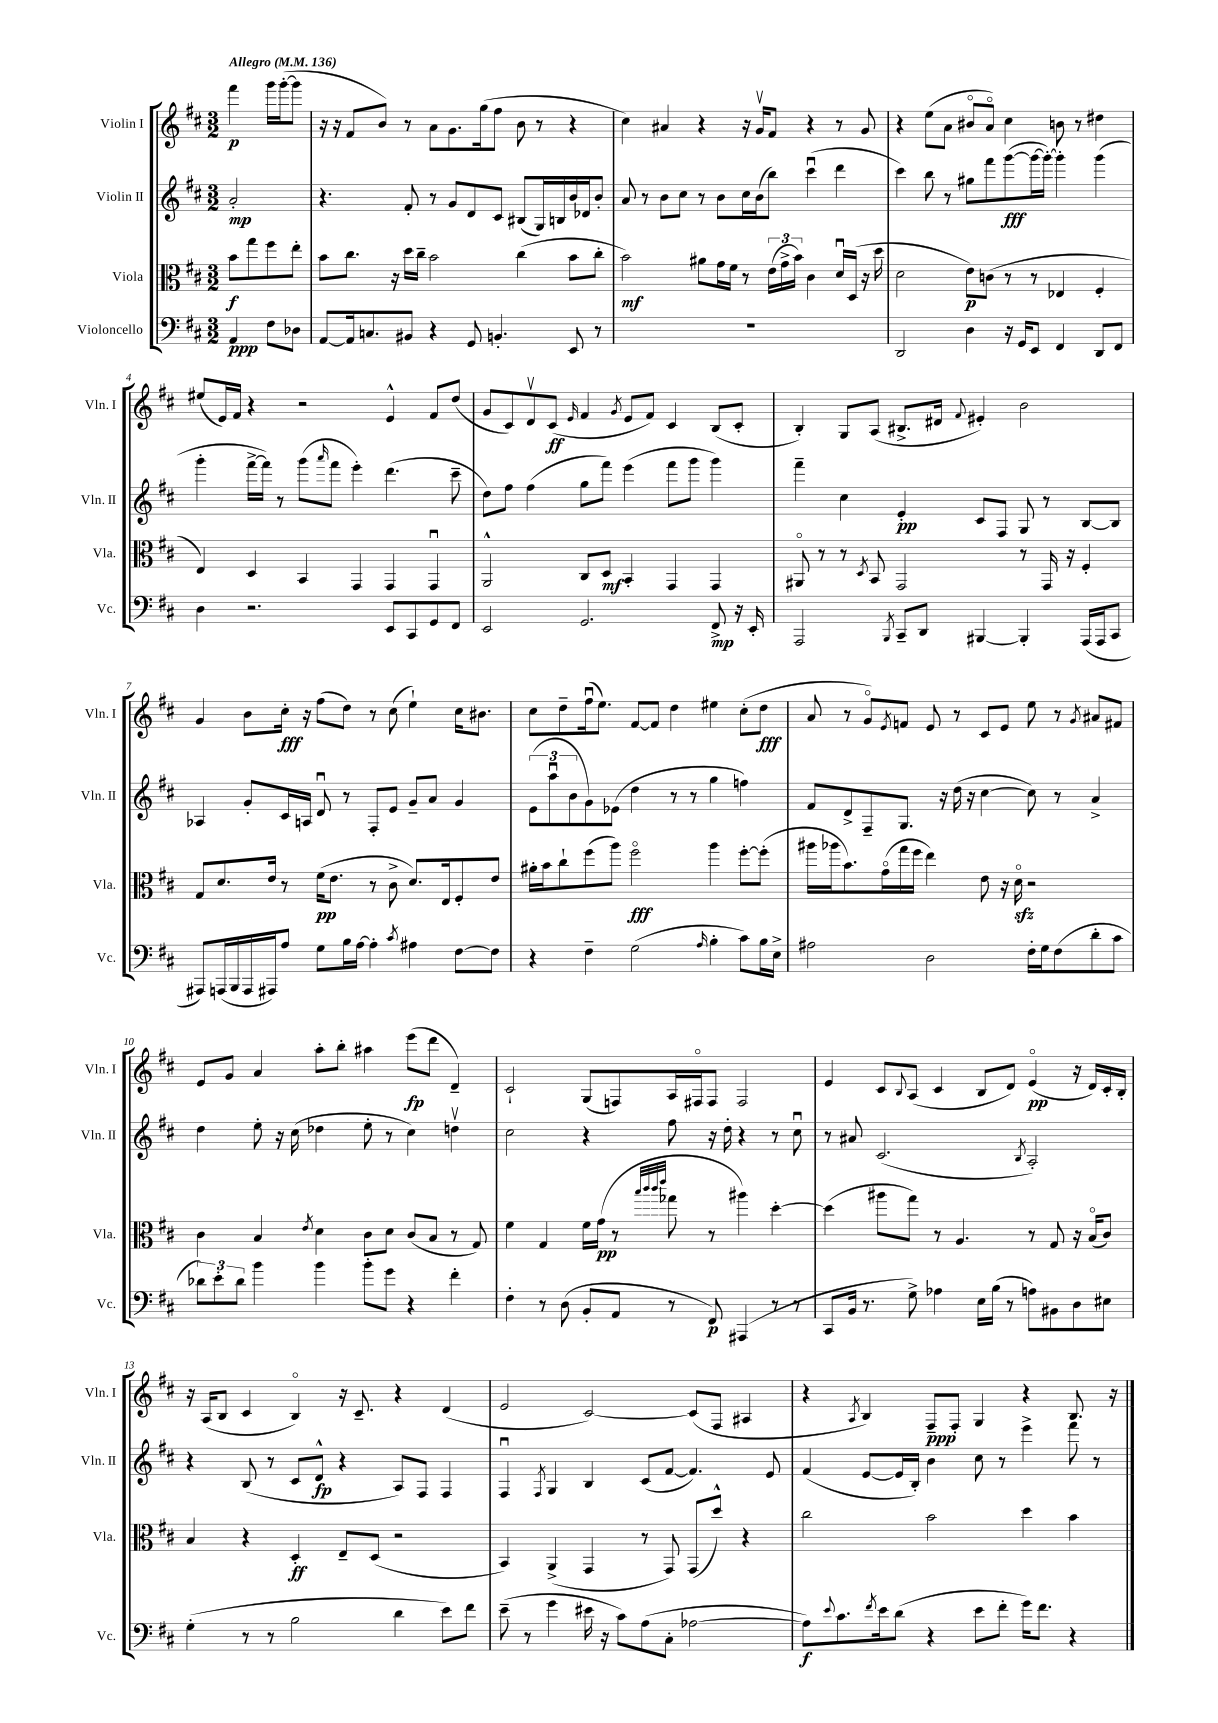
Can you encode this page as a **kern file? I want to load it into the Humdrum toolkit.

**kern	**kern	**kern	**kern
*staff4	*staff3	*staff2	*staff1
*clefF4	*clefC3	*clefG2	*clefG2
*k[f#c#]	*k[f#c#]	*k[f#c#]	*k[f#c#]
*M3/2	*M3/2	*M3/2	*M3/2
*MM136	*MM136	*MM136	*MM136
4AA/	8b\L	2a'/	4fff#\
.	8gg\	.	.
8F#\L	8ff#\	.	16ggg\LL
.	.	.	([16ggg'\J
8D-\J	8ee'\J	.	8ggg\]J
=	=	=	=
[8AA/L	8b\L	4.r	16r
.	.	.	16r
16AA/]k	8.cc#\J	.	8f#/L
8.C/	.	.	.
.	.	.	8b/J)
.	16r	.	.
8BB#/J	16dd\LL	8f#'/	8r
.	16cc#~\JJ	.	.
4r	2b\	8r	8a\L
.	.	8g/L	8.g\
8GG/	.	8d/	.
.	.	.	(16gg\k
4.BB'/	.	8c#/J	8ff#\J
.	(4cc#\	(8B#/L	8b\
.	.	16G/L)	8r
.	.	16B/	.
8EE/	8b\L	16b/	4r
.	.	16d-/J	.
8r	8cc#'\J	8b'/J	.
=	=	=	=
1.r	2b\)	8a/	4cc#\)
.	.	8r	.
.	.	8b\L	4a#/
.	.	8cc#\J	.
.	8a#\L	8r	4r
.	16g\L	8b\L	.
.	16f#\JJ	.	.
.	8r	16cc#\L	16r
.	.	(16b\J	16gv/LK
.	(24e\LL	8bb\J)	8f#/J
.	24g^\	.	.
.	24b\JJ)	.	.
.	4c#\	(4ccc#u\	4r
.	16du/LL	4ddd\	8r
.	(16D/JJ	.	.
.	16r	.	8g/
.	16dd\	.	.
=	=	=	=
2DD/	2d\	4ccc#\)	4r
.	.	8bb\	(8ee\L
.	.	8r	8a\J
4D\	8e\L)	8gg#\L	8b#o/L
.	(8c\J	8fff#\	8ao/J)
16r	8r	([8ggg\	4cc#\
16GG/LK	.	.	.
8EE/J	8r	16ggg\_L	.
.	.	16ggg'\_JJ)	.
4FF#/	4E-/	4ggg'\]	8b\
.	.	.	8r
8DD/L	4F#'/	(4ggg\	4dd#\
8FF#/J	.	.	.
=	=	=	=
4D\	4E/)	4ggg'\	(8ee#/L
.	.	.	16e/L)
.	.	.	16f#/JJ
2.r	4D/	[16fff#^\LL	4r
.	.	16fff#\]JJ)	.
.	.	8r	.
.	4BB/	(8ggg\L	2r
.	.	16qqaaa/	.
.	.	8fff#\J	.
.	4GG/	4eee'\)	.
8EE/L	4GG/	(4.ddd\	4e^^/
8CC#/	.	.	.
8GG/	4GGu/	.	8f#/L
8FF#/J	.	8ccc#~\	(8dd/J
=	=	=	=
2EE/	2AA^^/	8dd\L)	8g/L
.	.	8ff#\J	8c#/)
.	.	(4ff#\	8dv/
.	.	.	(8c#/J
.	.	.	16qqe/
2.GG/	8C#/L	8gg\L	4f#/
.	8D/J	8fff#\J)	.
.	.	.	8qg/
.	4BB'/	(4eee\	8e/L
.	.	.	8f#/J)
.	4GG/	8fff#\L	4c#/
.	.	8ggg\J	.
8FF#^/	4GG/	4ggg\)	(8B/L
16r	.	.	8c#'/J
16EE'/	.	.	.
=	=	=	=
2AAA/	8AA#o/	4fff#~\	4B'/)
.	8r	.	.
.	8r	4cc#\	8G/L
.	8qD/	.	.
.	8BB/	.	(8A/J
8qBBB/	.	.	.
8CC#~/L	2GG/	4e'/	8.B#^/L
8DD/J	.	.	.
.	.	.	16d#/Jk
.	.	.	8qqf#/
[4BBB#/	.	8c#/L	4e#'/)
.	.	8F#/J	.
4BBB#'/]	8r	8G/	2b\
.	16GG/	8r	.
.	16r	.	.
(16AAA/LL	4F#'/	[8B/L	.
16AAA/J	.	.	.
8CC#/J	.	8B/]J	.
=	=	=	=
8AAA#/L)	8G/L	4A-/	4g/
(16AAA/L	8.d/	.	.
16BBB/	.	.	.
16AAA/	.	8g'/L	8b\L
16AAA#/J)	16e/Jk	.	.
8A/J	8r	16c#/L	16cc#'\Jk
.	.	16A/JJ	16r
8G\L	(16f#\LK	8du/	(8ff#\L
.	8.e\J	.	.
16B\L	.	8r	8dd\J)
[16A\JJ	.	.	.
4A'\]	8r	8F#'/L	8r
.	8c#^\	8e/J	(8cc#\
8qc#/	.	.	.
4A#\	8.d/L)	8g~/L	4ee`\)
.	.	8a/J	.
.	16E/k	.	.
[8F#\L	8F#'/	4g/	16cc#\LK
.	.	.	8.b#\J
8F#\]J	8e/J	.	.
=	=	=	=
4r	16a#'\LL	(12e\L	8cc#\L
.	16b\J	.	.
.	.	12aau\	.
.	8cc#`\	.	8dd~\
.	.	12b\	.
4F#~\	(8ff#\	8g\)	(16ff#u\k
.	.	.	8.ee\J)
.	8aa\J)	(8e-\J	.
(2G\	2ff#o\	4dd\	[8f#/L
.	.	.	8f#/]J
.	.	8r	4dd\
.	.	8r	.
16qqA/	.	.	.
4B'\	4aa\	4gg\	4ee#\
8c#\L)	[8ff#'\L	4ff\)	(8cc#'\L
16B\L	(8ff#'\]J	.	8dd\J
16E^\JJ	.	.	.
=	=	=	=
2A#\	16aa#\LL	8f#/L	8a/
.	16aa-\J	.	.
.	8.b\)	8d^/	8r
.	.	8F#~/	8go/L)
.	(16go\L	.	.
.	.	.	8qe/
.	16gg\	8.G/J	8f/J
.	16ff#\JJ	.	.
2D\	4ee\)	.	8e/
.	.	16r	.
.	.	(16dd\	8r
.	.	16r	.
.	8e\	[4cc#\	8c#/L
.	16r	.	8e/J
.	16do\	.	.
16F#'\LL	2r	8cc#\])	8ee\
16G\J	.	.	.
(8F#\	.	8r	8r
.	.	.	8qg/
8d'\	.	4a^/	8a#/L
8c#\J	.	.	8f#/J
=	=	=	=
12d-\L)	4c#\	4dd\	8e/L
12e'\	.	.	.
.	.	.	8g/J
12d-\J	.	.	.
4b\	4B/	8ee'\	4a/
.	.	16r	.
.	.	(16cc#\	.
.	8qe/	.	.
4b\	4d\	4dd-\	8aa'\L
.	.	.	8bb'\J
8b'\L	8c#\L	8ee'\	4aa#\
8g\J	8d\J	8r	.
4r	(8c#/L	4cc#\)	(8eee\L
.	8B/J	.	8ddd\J
4f#'\	8r	4ddv\	4d~/)
.	8G/)	.	.
=	=	=	=
4F#'\	4f#\	2cc#\	2c#`/
8r	4G/	.	.
(8D\	.	.	.
8BB'/L	16f#\LL	4r	(8G/L
.	(16g\JJ	.	.
8AA/J	8r	.	8F/)
.	32qqbb/LLL	.	.
.	32qqccc#/	.	.
.	32qqccc#/	.	.
.	32qqeee/JJJ	.	.
8r	8gg-\	8ff#\	16A/L
.	.	.	16F#o/J
8FF#/)	8r	16r	8F#/J
.	.	16dd'\	.
(4AAA#/	4aa#\)	4r	2F#/
8r	[4dd'\	8r	.
8r	.	8cc#u\	.
=	=	=	=
8CC#/L	(4dd\]	8r	4e/
16BB/Jk	.	8a#/	.
8.r	.	.	.
.	8aa#\L	(2.c#/	8c#/L
.	.	.	8qqB/
8G^\)	8gg\J)	.	(8A/J
4A-\	8r	.	4c#/
.	4.A/	.	.
16E\LL	.	.	8B/L
(16B\JJ	.	.	.
8r	.	.	8d/J)
.	.	8qB/	.
8A\L)	8r	2A'/)	(4eo/
8BB#\	8G/	.	.
8D\	16r	.	16r
.	(16Bo/LK	.	16d/LL)
8E#\J	8c#/J)	.	16c#'/
.	.	.	16B'/JJ
=	=	=	=
(4G'\	4B/	4r	16r
.	.	.	(16A/LK
.	.	.	8B/J
8r	4r	(8B/	4c#/
8r	.	8r	.
2B\	4D'/	8c#/L	4Bo/)
.	.	8d^^/J	.
.	8E~/L	4r	16r
.	.	.	8.c#~/
.	(8D/J	.	.
4d\	2r	8A/L)	4r
.	.	8F#/J	.
8e\L)	.	4F#/	(4d/
8f#\J	.	.	.
=	=	=	=
(8e~\	4BB/)	4F#u/	2e/
8r	.	.	.
.	.	8qF#/	.
4g\	(4AA^/	4G/	.
16e#\	4GG/	4B/	[2c#/)
16r	.	.	.
8c#\L)	.	.	.
(8A\	8r	(8c#/L	.
8C#'\J	8GG/)	[8f#/J	.
[2A-\	(8GG/L	4.f#/])	(8c#/]L
.	8dd^^/J)	.	8F#/J
.	4r	.	4A#/
.	.	8e/	.
=	=	=	=
8A-\]L)	2cc#\	(4f#/	4r
8qqe/	.	.	.
8.c#\	.	.	.
.	.	.	8qA/
.	.	[8e/L	4B/)
8qf#/	.	.	.
16e\k	.	.	.
(8d\J	.	16e/]L	.
.	.	16B'/JJ)	.
4r	2b\	4b\	8F#~/L
.	.	.	8F#'/J
8e\L	.	8cc#\	4G/
8f#'\J	.	8r	.
16g\LK)	4dd\	4eee^\	4r
8.f#\J	.	.	.
4r	4b\	8fff#\	8.B/
.	.	8r	.
.	.	.	16r
==	==	==	==
*-	*-	*-	*-
